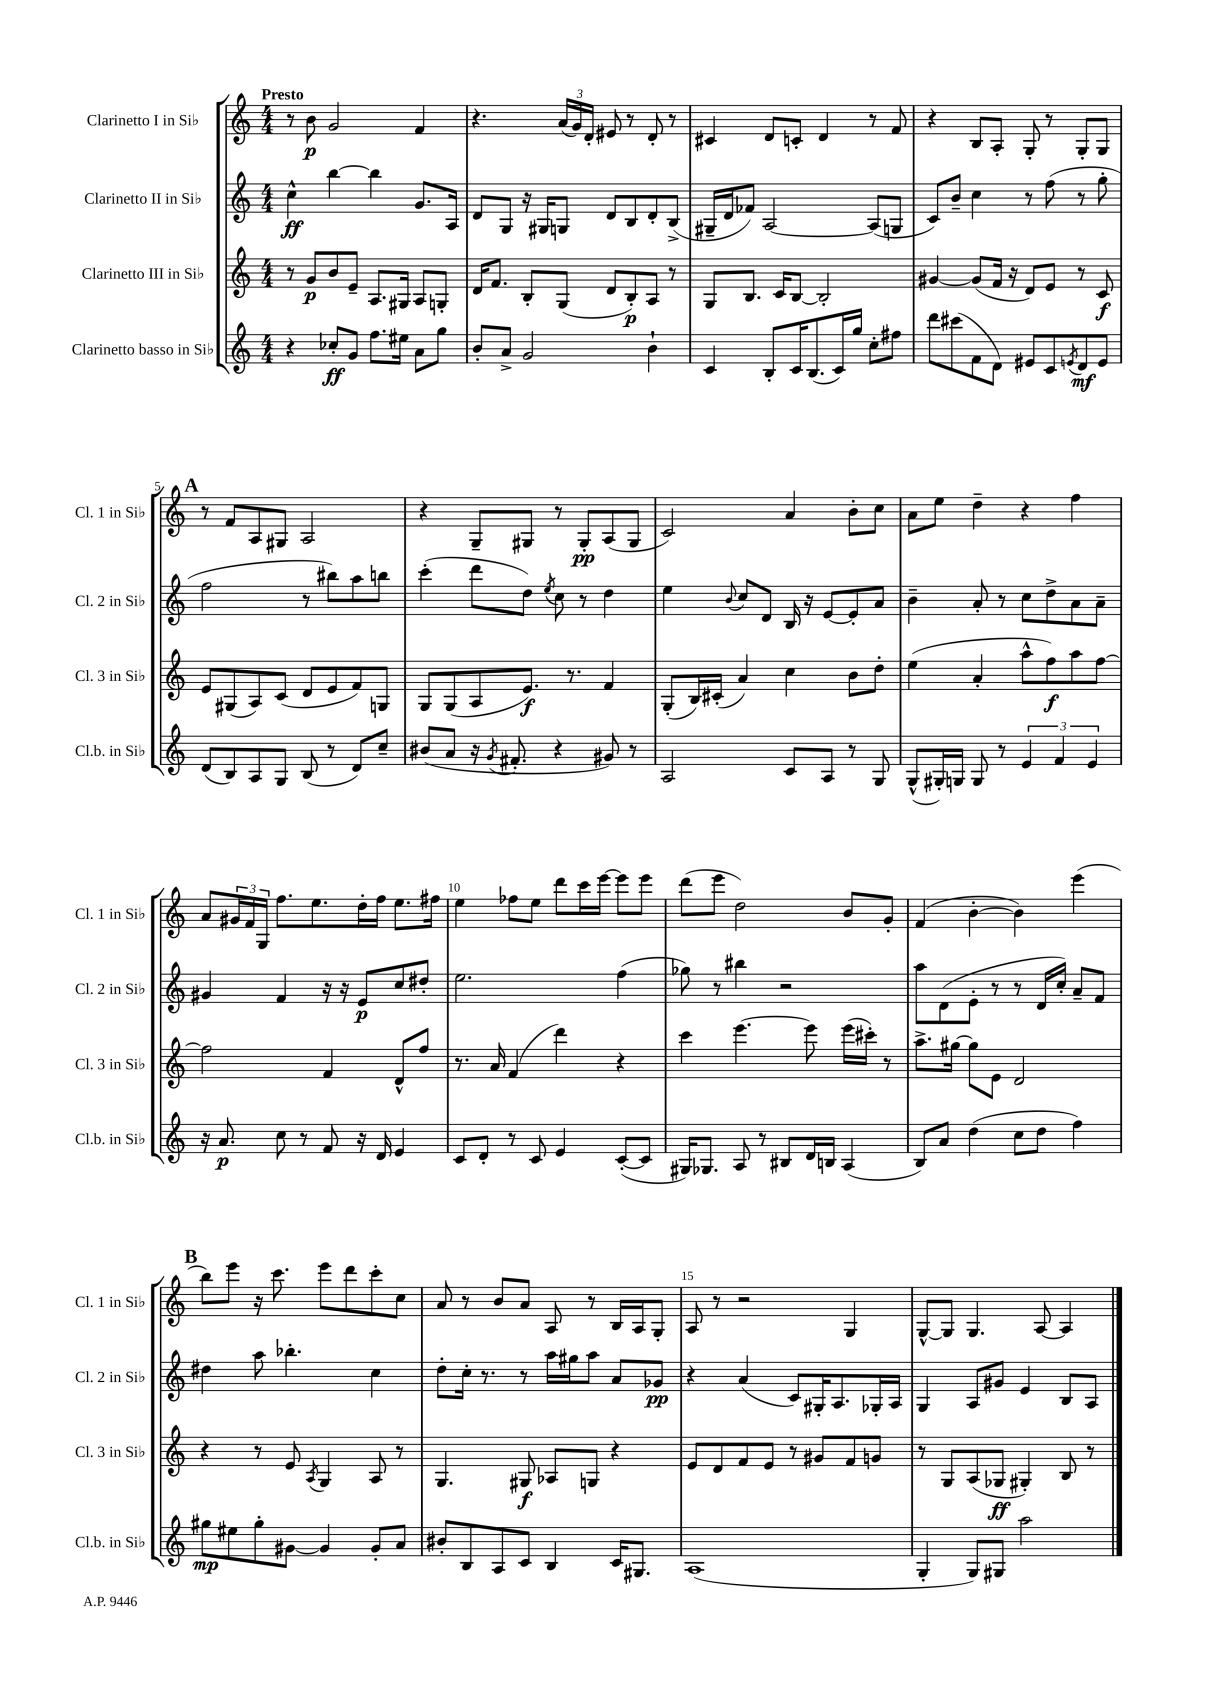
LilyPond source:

<<
\new StaffGroup <<
\new Staff = "s0" \with { instrumentName = "Clarinetto I in Sib" shortInstrumentName = "Cl. 1 in Sib" } {
    \clef treble \key c \major \numericTimeSignature \time 4/4 \tempo "Presto"
    r8 b'8\p g'2 f'4 |
    r4. \tuplet 3/2 { a'16( g'16) d'16-. } eis'8 r8 d'8-. r8 |
    cis'4 d'8 c'8-. d'4 r8 f'8 |
    r4 b8 a8-. g8-. r8 g8-. g8 |
    \mark \markup { \bold "A" } r8 f'8 a8 gis8 a2 |
    r4 g8-- gis8 r8 gis8-.\pp a8( gis8 |
    c'2) a'4 b'8-. c''8 |
    a'8 e''8 d''4-- r4 f''4 |
    a'8 \tuplet 3/2 { gis'16 f'16 g16 } f''8. e''8. d''16-. f''16 e''8. fis''16 |
    e''4 fes''8 e''8 d'''8 c'''16 e'''16~ e'''8 e'''8 |
    d'''8( e'''8 d''2) b'8 g'8-. |
    f'4( b'4~-. b'4) e'''4( |
    \mark \markup { \bold "B" } b''8) e'''8 r16 c'''8. e'''8 d'''8 c'''8-. c''8 |
    a'8 r8 b'8 a'8 a8 r8 b16 a16 g8-. |
    a8 r8 r2 g4 |
    g8~-^ g8 g4. a8~ a4 \bar "|." |
}
\new Staff = "s1" \with { instrumentName = "Clarinetto II in Sib" shortInstrumentName = "Cl. 2 in Sib" } {
    \clef treble \key c \major \numericTimeSignature \time 4/4
    c''4-^\ff b''4~ b''4 g'8. a16 |
    d'8 g8 r16 gis16 g8 d'8 b8 d'8-. b8->( |
    gis16-- d'16 fes'8) a2~ a8( g8 |
    c'8) b'8-- c''4 r8 f''8( r8 g''8-. |
    \mark \markup { \bold "A" } f''2 r8 bis''8) a''8 b''8 |
    c'''4-.( d'''8 d''8) \acciaccatura { e''8 } c''8 r8 d''4 |
    e''4 \appoggiatura { b'8 } c''8 d'8 b16 r16 e'8~ e'8-. a'8 |
    b'4-- a'8-. r8 c''8 d''8-> a'8 a'8-- |
    gis'4 f'4 r16 r16 e'8\p c''8 dis''8-. |
    e''2. f''4( |
    ges''8) r8 bis''4 r2 |
    a''8 d'8( e'8-. r8 r8 d'16 c''16-.) a'8-- f'8 |
    \mark \markup { \bold "B" } dis''4 a''8 bes''4.-. c''4 |
    d''8-. c''16-. r8. r8 a''16 gis''16 a''8 a'8 ges'8\pp |
    r4 a'4( c'8) gis16-. a8. ges16-. a16 |
    g4 a8 gis'8 e'4 b8 a8 \bar "|." |
}
\new Staff = "s2" \with { instrumentName = "Clarinetto III in Sib" shortInstrumentName = "Cl. 3 in Sib" } {
    \clef treble \key c \major \numericTimeSignature \time 4/4
    r8 g'8\p b'8 e'8-- a8. gis16 a8 g8-. |
    d'16 f'8. b8-. g8( d'8 b8-.\p) a8 r8 |
    g8 b8. c'16 b8~ b2-. |
    gis'4~ gis'8( f'16 r16 d'8) e'8 r8 c'8\f |
    \mark \markup { \bold "A" } e'8 gis8( a8) c'8( d'8 e'8 f'8) g8 |
    g8 g8( a8 e'8.\f) r8. f'4 |
    g8-.( b16) cis'16-.( a'4) c''4 b'8 d''8-. |
    e''4( a'4-. a''8-^ f''8\f) a''8 f''8~ |
    f''2 f'4 d'8-^ f''8 |
    r8. a'16 f'4( d'''4) r4 |
    c'''4 e'''4.~ e'''8 e'''16( cis'''16-.) r8 |
    a''8.-> gis''16~ gis''8 e'8 d'2 |
    \mark \markup { \bold "B" } r4 r8 e'8 \acciaccatura { a8 } g4 a8 r8 |
    g4. gis8\f aes8 g8 r4 |
    e'8 d'8 f'8 e'8 r8 gis'8 f'8 g'8 |
    r8 g8 a8( ges8\ff gis4-.) b8 r8 \bar "|." |
}
\new Staff = "s3" \with { instrumentName = "Clarinetto basso in Sib" shortInstrumentName = "Cl.b. in Sib" } {
    \clef treble \key c \major \numericTimeSignature \time 4/4
    r4 ces''8-.\ff g'8 f''8. eis''16 a'8 g''8 |
    b'8-. a'8-> g'2 b'4-! |
    c'4 b8-. c'16 b8.( c'16) g''16 c''8-. fis''8 |
    d'''8 cis'''8( f'8 d'8) eis'8 c'8 \acciaccatura { e'8 } d'8\mf e'8 |
    \mark \markup { \bold "A" } d'8( b8) a8 g8 b8( r8 d'8) c''8-- |
    bis'8( a'8 r16 \acciaccatura { g'8 } fis'8.-. r4 gis'8) r8 |
    a2 c'8 a8 r8 g8 |
    g8-^( gis16-.) g16 g8 r8 \tuplet 3/2 { e'4 f'4 e'4 } |
    r16 a'8.\p c''8 r8 f'8 r16 d'16 e'4 |
    c'8 d'8-. r8 c'8 e'4 c'8~-.( c'8 |
    gis16) ges8. a8 r8 bis8 d'16 b16 a4( |
    b8) a'8 d''4( c''8 d''8 f''4) |
    \mark \markup { \bold "B" } gis''8\mp eis''8 gis''8-. gis'8~ gis'4 gis'8-. a'8 |
    bis'8-. b8 a8 c'8 b4 c'16 gis8. |
    a1( |
    g4-. g8) gis8 a''2 \bar "|." |
}
>>
>>
\layout { \context { \Score \override BarNumber.break-visibility = ##(#f #t #t) barNumberVisibility = #(every-nth-bar-number-visible 5) } }
